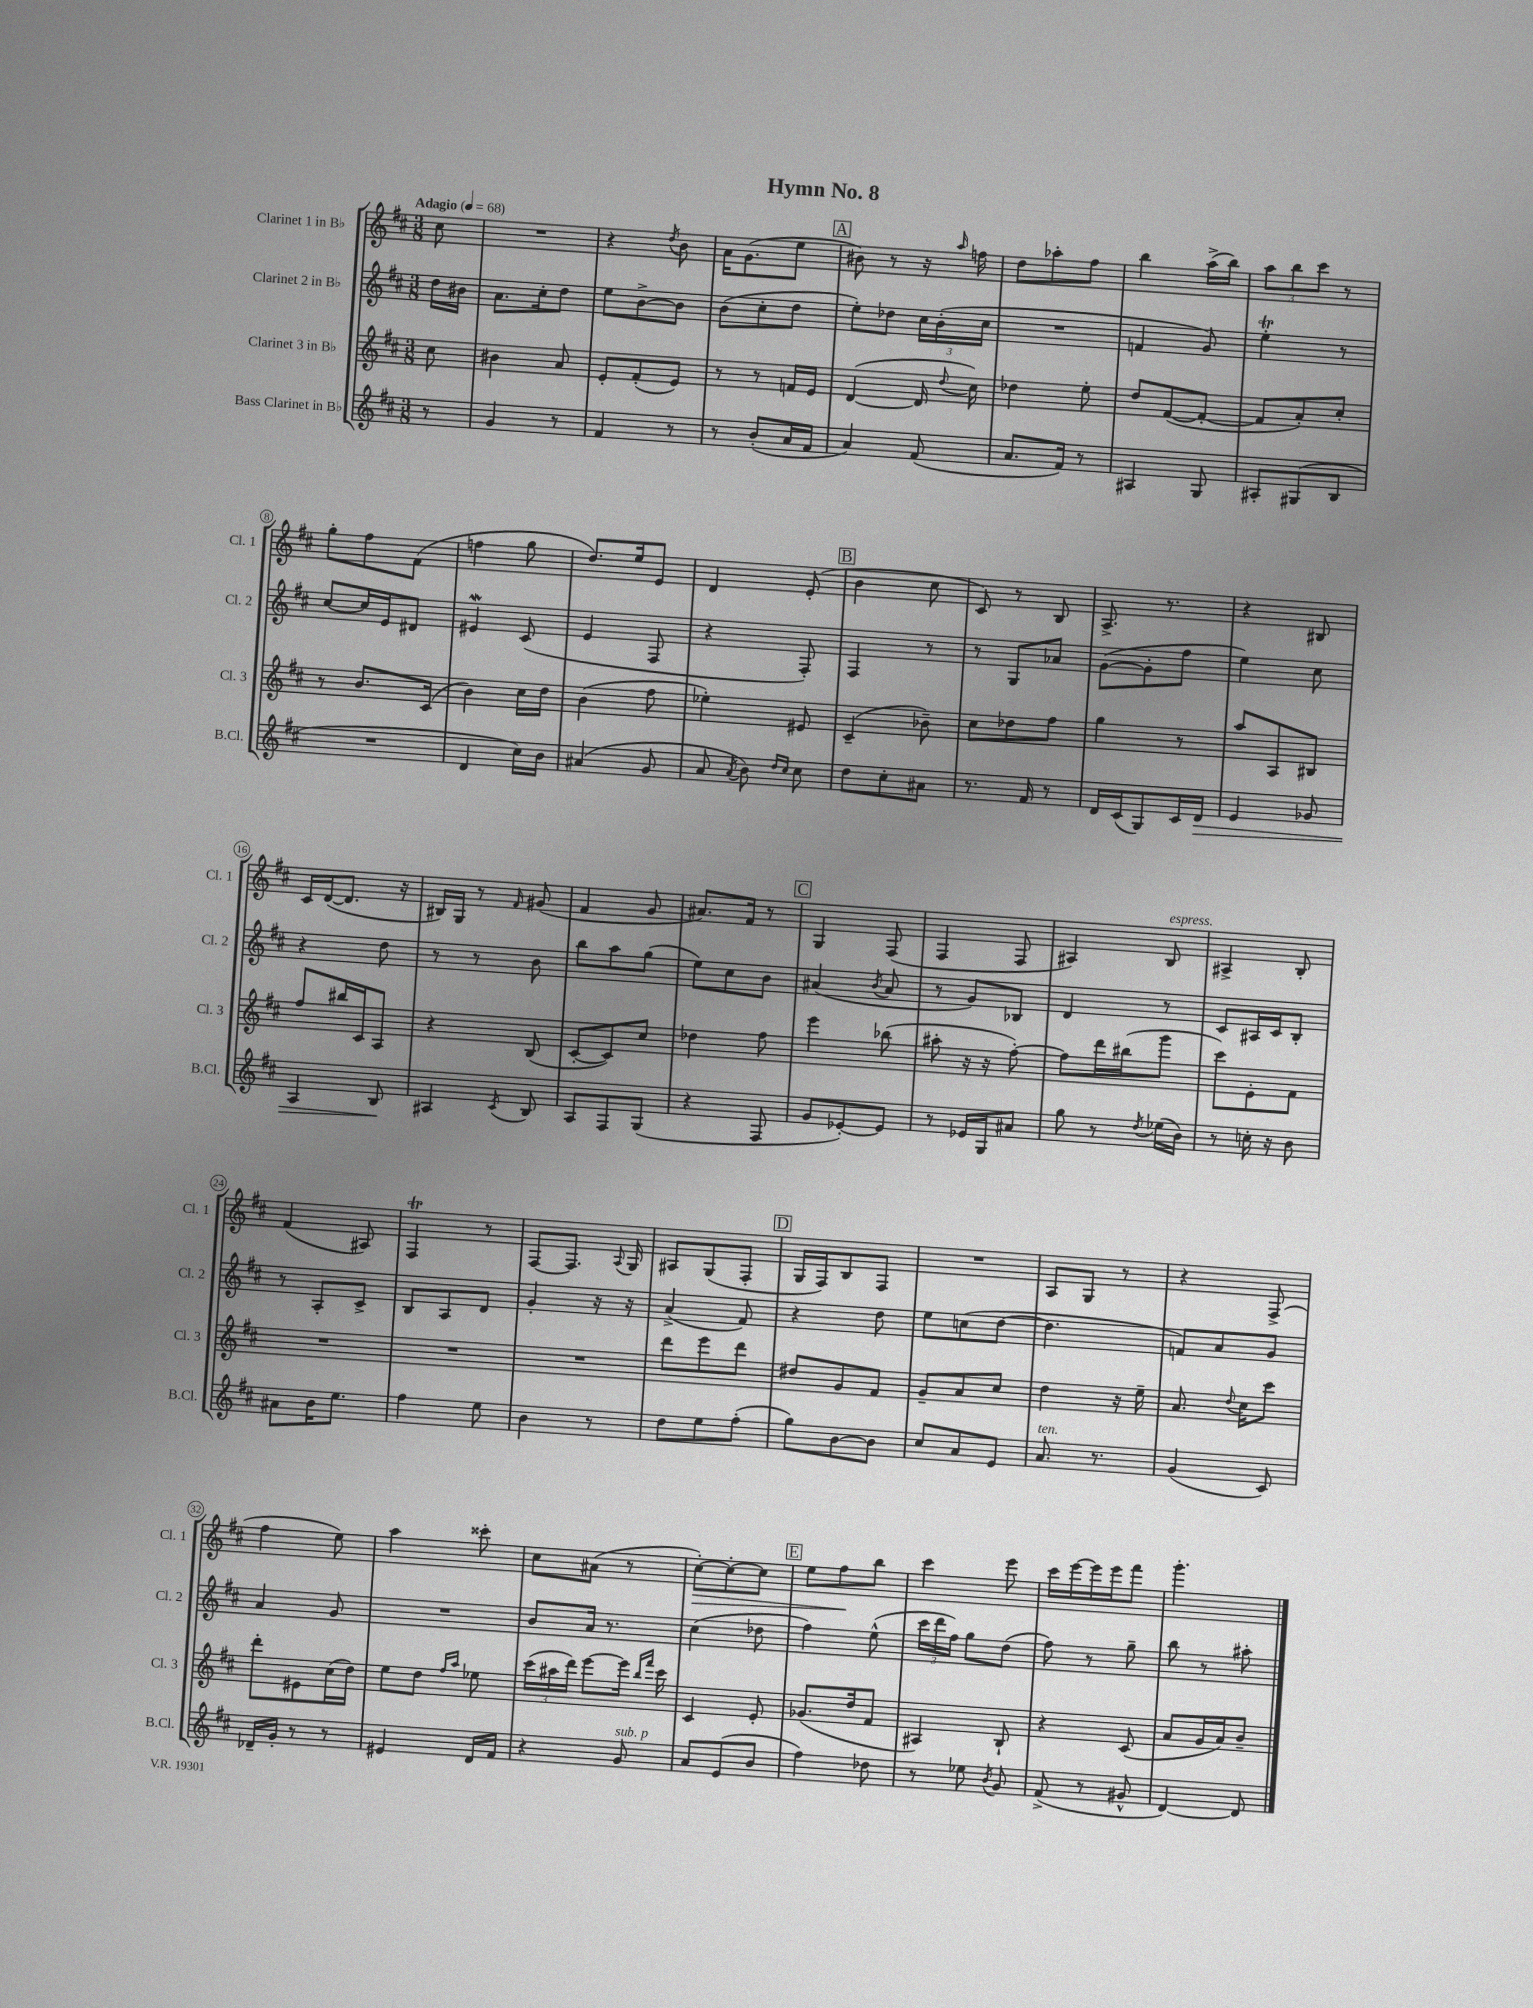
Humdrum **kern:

**kern	**kern	**kern	**kern
*staff4	*staff3	*staff2	*staff1
*clefG2	*clefG2	*clefG2	*clefG2
*k[f#c#]	*k[f#c#]	*k[f#c#]	*k[f#c#]
*M3/8	*M3/8	*M3/8	*M3/8
*MM68	*MM68	*MM68	*MM68
8r	8cc#\	16dd\LL	8cc#\
.	.	16b#\JJ	.
=	=	=	=
4g/	4b#\	8.a\L	4.r
.	.	16cc#'\k	.
8r	8a/	8dd\J	.
=	=	=	=
4f#/	8e'/L	8ee\L	4r
.	(8f#'/	[8b^\	.
.	.	.	8qdd/
8r	8e/J)	8b\]J	8b\
=	=	=	=
8r	8r	(8b\L	16a\LK
.	.	.	(8.g\
(8b'/L	8r	8cc#'\	.
16a/L	16f/LL	8dd\J	8ee\J
16f#/JJ	16e/JJ	.	.
=	=	=	=
4a/)	([4d/	8ee'\L)	8b#\)
.	.	8dd-\J	8r
(8f#/	16d/]	24cc#\LL	16r
.	.	(24b'\	.
.	8qqdd/	.	16qqaa/
.	16cc#\)	.	16ff\
.	.	24cc#\JJ	.
=	=	=	=
8.a/L	4dd-\	4.r	8dd\L
.	.	.	8aa-'\
16f#/Jk)	.	.	.
8r	8ee'\	.	8ff#\J
=	=	=	=
4A#/	8dd/L	4f/	4bb\
.	([8f#/	.	.
8G/	8f#'/_J	8g/)	(16aa^\LL
.	.	.	16bb\JJ)
=	=	=	=
8A#'/L	8f#/]L	4ee'\	12aa\L
.	.	.	12bb\
(8G#/	8a'/)	.	.
.	.	.	12ccc#\J
8B/J	8cc#'/J	8r	8r
=	=	=	=
4.r	8r	[8cc#/L	8gg'\L
.	8.b/L	16cc#/]L	8ff#\
.	.	16e/J	.
.	.	8d#/J	(8f#\J
.	(16c#/Jk	.	.
=	=	=	=
4d/	4b\)	4e#/	4ff\
16cc#\LL)	16cc#\LL	(8c#/	8gg\
16b\JJ	16dd\JJ	.	.
=	=	=	=
(4a#/	(4b\	4e/	8.dd/L)
.	.	.	16ee/k
8g/	8ff#\	8F#/	8e/J
=	=	=	=
8a/	4ee-'\)	4r	4d/
8qa/	.	.	.
8b\)	.	.	.
16qqdd/LL	.	.	.
16qqcc#/JJ	.	.	.
8cc#\	8e#/	8F#'/)	(8e'/
=	=	=	=
8dd\L	(4c#~/	4F#/	4b\
8cc#'\	.	.	.
8a#\J	8b-~\)	8r	8cc#\
=	=	=	=
8.r	8cc#\L	8r	8c#/)
.	8dd-\	8G/L	8r
16f#/	.	.	.
8r	8ff#\J	8a-/J	8B/
=	=	=	=
16d/LL	4gg\	([8g\L	8.A^/
(16c#/J	.	.	.
8G/)	.	8g'\]	.
.	.	.	8.r
16c#/L	8r	8ff#\J	.
16d/JJ	.	.	.
=	=	=	=
4e/	8aa/L	4ee\)	4r
.	8A/	.	.
8g-/	8B#/J	8cc#\	8B#/
=	=	=	=
4A/	8ff#/L	4r	16c#/LL
.	.	.	([16d/J
.	16bb#/L	.	8.d/]J
.	16c#/J	.	.
8B/	8A/J	8dd\	.
.	.	.	16r
=	=	=	=
4A#/	4r	8r	16B#/LL)
.	.	.	16G/JJ
.	.	8r	8r
8qc#/	.	.	16qqf#/
8B/	(8B/	8b\	(8g#/
=	=	=	=
8A/L	[8c#'/L	8bb\L	4f#/
8F#/	8c#/])	8aa\	.
(8G/J	8cc#/J	(8gg\J	8g/
=	=	=	=
4r	4dd-\	8ee\L)	8.a#/L)
.	.	8cc#\	.
.	.	.	16f#/Jk
8F#/	8ff#\	8b\J	8r
=	=	=	=
8g/L	4eee\	(4a#/	4G/
[8e-'/)	.	.	.
.	.	8qb/	.
8e-/]J	(8bb-\	8a#/	(8F#/
=	=	=	=
8r	8aa#'\	8r	4F#/
16e-/LL	16r	8g/L)	.
16G/J	16r	.	.
8a#/J	[8ff#'\)	8B-/J	8F#/
=	=	=	=
8gg\	8ff#\]L	4d/	4A#/)
8r	16ddd\L	.	.
.	(16bb#\J	.	.
8qdd/	.	.	.
(16ee-\LL	8ggg\J	8r	8B/
16b\JJ)	.	.	.
=	=	=	=
8r	8ccc#\L)	8c#/L	4A#^/
16cc'\	8e'\	16A#/L	.
16r	.	16c#/J	.
8b\	8f#\J	8B'/J	8B'/
=	=	=	=
8a#\L	4.r	8r	(4f#/
16b\K	.	8A'/L	.
8.ee\J	.	.	.
.	.	8c#^/J	8A#/)
=	=	=	=
4ff#\	4.r	8B/L	4F#/
.	.	8A/	.
8ee\	.	8d/J	8r
=	=	=	=
4b\	4.r	4g'/	[8F#/L
.	.	.	8.F#/]J
8r	.	16r	.
.	.	.	8qqA/
.	.	16r	16G/
=	=	=	=
8dd\L	8ddd\L	(4a^/	8A#/L
8ee\	8eee\	.	(8G/
(8ff#'\J	8ddd\J	8f#/)	8F#'/J
=	=	=	=
8gg\L)	8dd#/L	4r	16G/LL
.	.	.	16F#/J)
[8b\	8g/	.	8B/
8b\]J	8f#/J	8dd\	8F#/J
=	=	=	=
8cc#/L	8g~/L	8ee\L	4.r
8a/	8a/	(8cc\	.
8e/J	8cc#/J	[8dd\J	.
=	=	=	=
8.a/	4dd\	4.dd\]	8A/L
.	.	.	8G/J
8.r	.	.	.
.	16r	.	8r
.	16ee~\	.	.
=	=	=	=
(4g/	8.a/	8f/L)	4r
.	.	8a/	.
.	8qqdd/	.	.
.	16cc#\LK	.	.
8c#/)	8ccc#\J	8g/J	(8F#^/
=	=	=	=
16d-~/LL	8ddd'\L	4a/	4ff#\
16g'/JJ	.	.	.
8r	8e#\	.	.
8r	(16cc#\L	8g/	8ee\)
.	16dd\JJ)	.	.
=	=	=	=
4e#/	8ee\L	4.r	4aa\
.	8dd\J	.	.
.	16qqff#/LL	.	.
.	16qqaa/JJ	.	.
16d/LL	8ee-\	.	8ccc##'\
16f#/JJ	.	.	.
=	=	=	=
4r	(24ccc#\LL	8b/L	8cc#\L
.	24aa#\	.	.
.	24ddd\JJ)	.	.
.	[8eee\L	16a/Jk	(8a#\J
.	.	8.r	.
8g/	16eee\]Jk	.	8r
.	16qqbb/LL	.	.
.	16qqfff#/JJ	.	.
.	16ccc#\	.	.
=	=	=	=
8a/L	4c#/	(4cc#\	[8cc#'\L)
(8e/	.	.	8cc#'\_
8b/J	8e'/	8dd-\	8cc#\]J
=	=	=	=
4ff#\)	(8.g-/L	4ff#\)	8ee\L
.	.	.	8ff#\
.	16dd/k	.	.
8dd-\	8f#/J	(8ee^^\	8bb\J
=	=	=	=
8r	4A#/)	24ccc#\LL	4ccc#\
.	.	24ddd\	.
.	.	24ff#\JJ)	.
8ee-\	.	8gg\L	.
8qb/	.	.	.
8g/	8B`/	(8dd\J	8eee\
=	=	=	=
(8f#^/	4r	8ff#\)	16ccc#\LL
.	.	.	[16eee\
8r	.	8r	16eee\]
.	.	.	16eee\J
8g#^^/	(8c#/	8gg~\	8fff#\J
=	=	=	=
[4d/)	8a/L	8bb\	4.ggg'\
.	16g/L	8r	.
.	16a/J)	.	.
8d/]	8b~/J	8aa#'\	.
==	==	==	==
*-	*-	*-	*-
